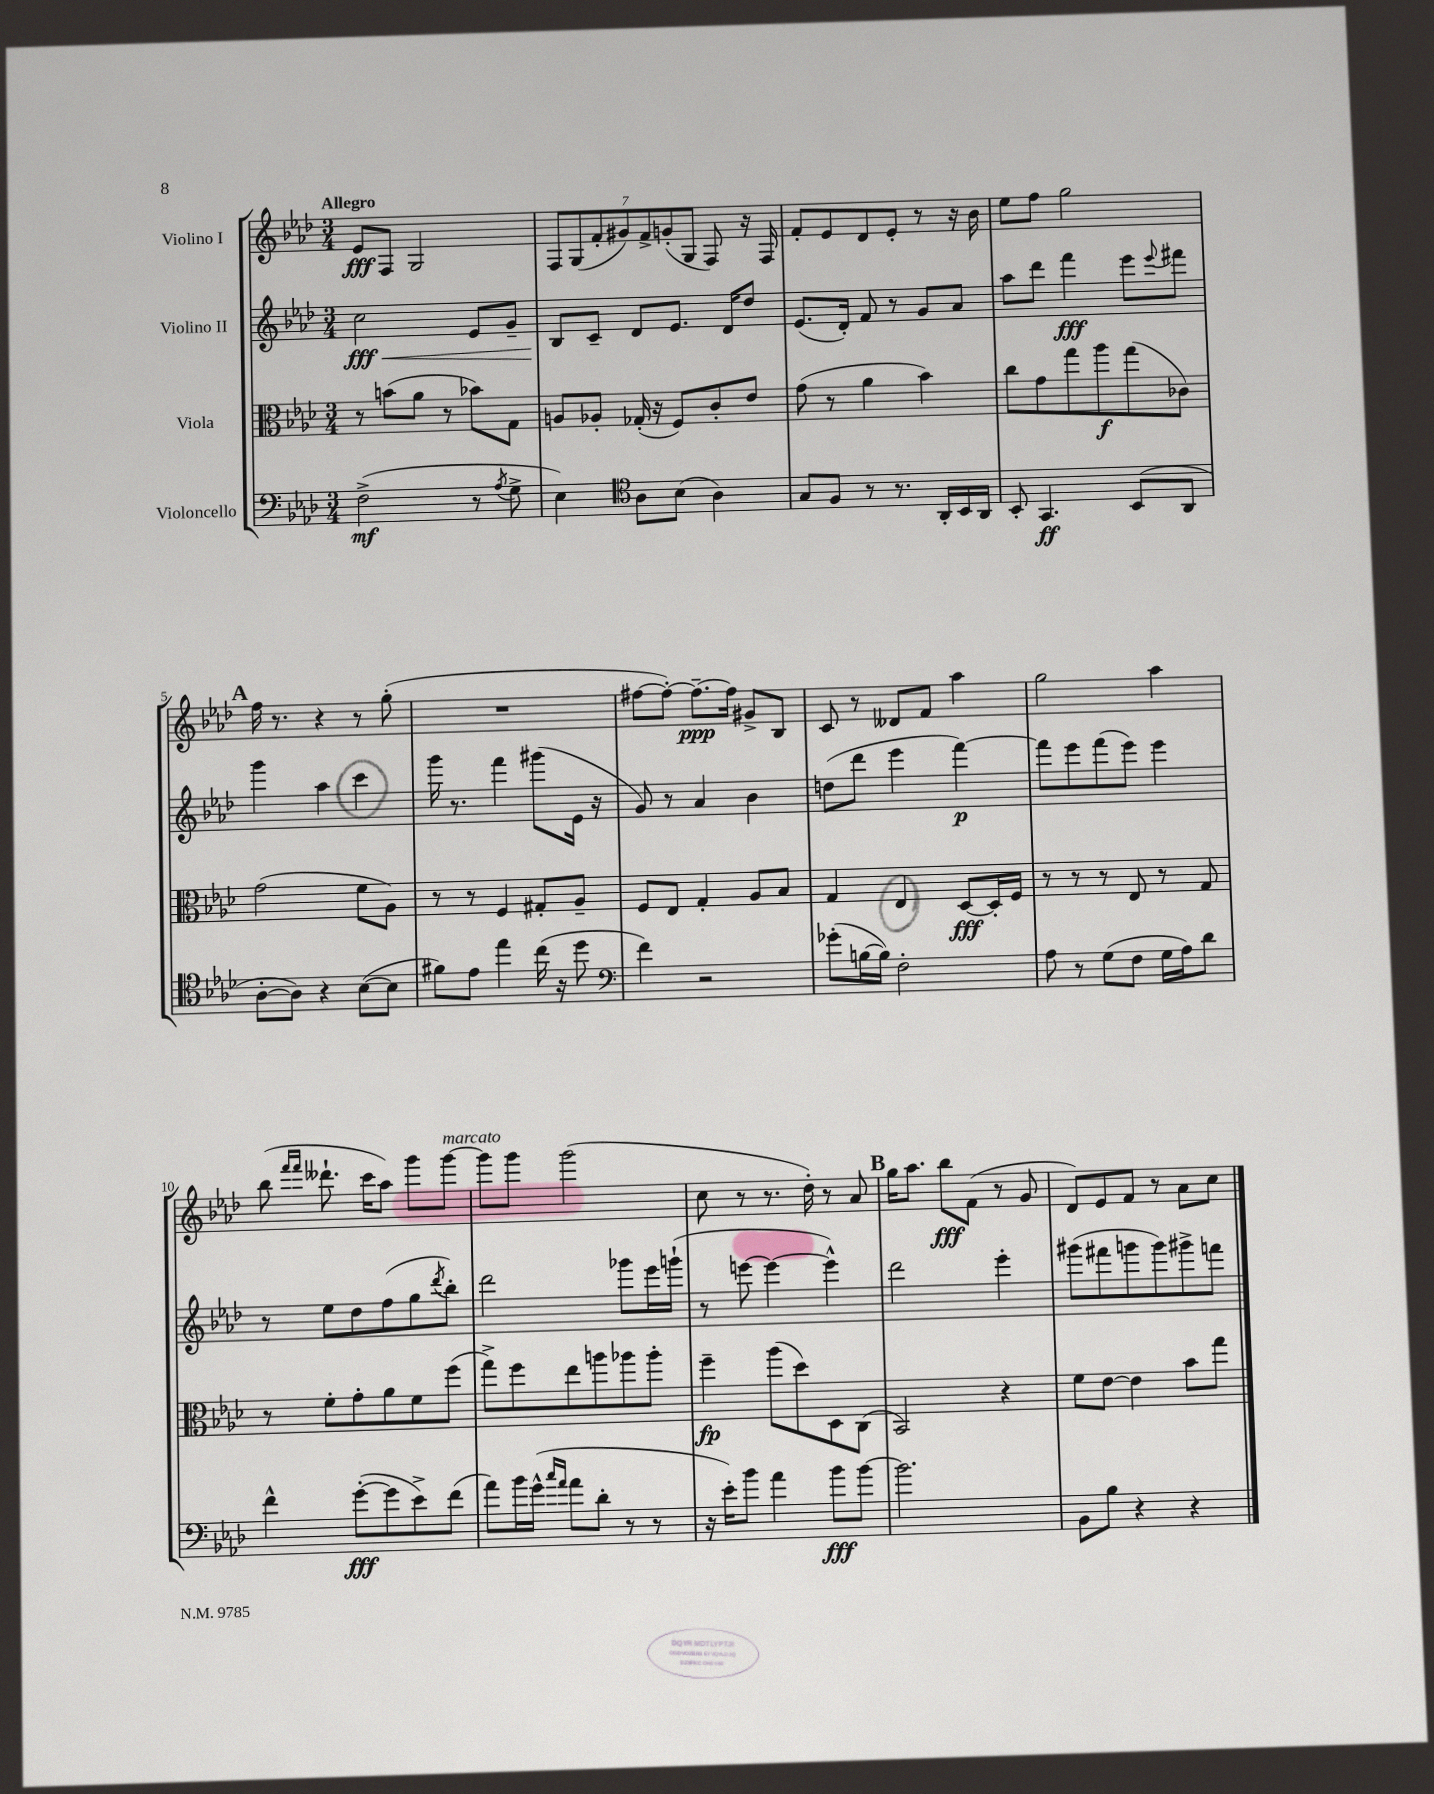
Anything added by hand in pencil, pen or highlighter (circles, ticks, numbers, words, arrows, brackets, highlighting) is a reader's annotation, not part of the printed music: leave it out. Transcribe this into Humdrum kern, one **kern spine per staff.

**kern	**dynam	**kern	**dynam	**kern	**dynam	**kern	**dynam
*part4	*part4	*part3	*part3	*part2	*part2	*part1	*part1
*staff4	*staff4	*staff3	*staff3	*staff2	*staff2	*staff1	*staff1
*I"Violoncello	*	*I"Viola	*	*I"Violino II	*	*I"Violino I	*
*clefF4	*	*clefC3	*	*clefG2	*	*clefG2	*
*k[b-e-a-d-]	*	*k[b-e-a-d-]	*	*k[b-e-a-d-]	*	*k[b-e-a-d-]	*
*M3/4	*	*M3/4	*	*M3/4	*	*M3/4	*
=1	=1	=1	=1	=1	=1	=1	=1
!	!	!	!	!	!	!LO:TX:a:B:t=Allegro	!
!	!	!	!	!	!LO:HP:b	!	!
(2F^\	mf	8r	.	2cc\	< fff	8e-/L	fff
.	.	(8bn\L	.	.	.	8F/J	.
.	.	8a-\J	.	.	.	2G/	.
.	.	8r	.	.	.	.	.
8r	.	8b-X\L)	.	8e-/L	.	.	.
8qA-/	.	.	.	.	.	.	.
8G^\	.	8G\J	.	8g~/J	.	.	.
=2	=2	=2	=2	=2	=2	=2	=2
4E-\)	.	8An/L	.	8B-/L	.	14F/L	.
.	.	.	.	.	.	(14G/	.
.	.	8A-X'/J	.	8c~/J	[	.	.
.	.	.	.	.	.	14f'/	.
.	.	.	.	.	.	14g#X/)	.
*clefC4	*	*	*	*	*	*	*
8A-\L	.	(16G-X'/	.	8d-/L	.	.	.
.	.	.	.	.	.	14f^/	.
.	.	16r	.	.	.	.	.
.	.	.	.	.	.	(14gn'/	.
(8B-\J	.	8F/L)	.	8.e-/J	.	.	.
.	.	.	.	.	.	14G/J	.
4A-\)	.	8c'/	.	.	.	8F/)	.
.	.	.	.	16d-/KL	.	.	.
.	.	8e-/J	.	8dd-/J	.	16r	.
.	.	.	.	.	.	16F/	.
=3	=3	=3	=3	=3	=3	=3	=3
8G/L	.	(8g\	.	(8.e-/L	.	8f'/L	.
8F/J	.	8r	.	.	.	8e-/	.
.	.	.	.	16d-'/Jk)	.	.	.
8r	.	4a-\	.	8f/	.	8d-/	.
8.r	.	.	.	8r	.	8e-'/J	.
.	.	4b-\)	.	8g/L	.	8r	.
16AA-'/LL	.	.	.	.	.	.	.
16BB-/	.	.	.	8a-/J	.	16r	.
16AA-/JJ	.	.	.	.	.	16b-\	.
=4	=4	=4	=4	=4	=4	=4	=4
8BB-'/	.	8cc\L	.	8aa-\L	.	8ee-\L	.
4.GG/	ff	8g\	.	8ddd-\J	.	8ff\J	.
.	.	8gg\	.	4fff\	fff	2gg\	.
.	.	8aa-\	f	.	.	.	.
(8BB-/L	.	(8gg\	.	8eee-\L	.	.	.
.	.	.	.	8qqeee-/	.	.	.
8AA-/J	.	8c-X\J)	.	8fff#X\J	.	.	.
!!LO:LB:g=z
!!LO:REH:place=s1:t=A
=5	=5	=5	=5	=5	=5	=5	=5
[8A-'\L	.	(2g\	.	4ggg\	.	16ff\	.
.	.	.	.	.	.	8.r	.
8A-\J])	.	.	.	.	.	.	.
4r	.	.	.	4aa-\	.	4r	.
([8B-\L	.	8f\L	.	4ccc\	.	8r	.
8B-\J]	.	8A-\J)	.	.	.	(8gg'\	.
=6	=6	=6	=6	=6	=6	=6	=6
8f#X\L)	.	8r	.	16ggg\	.	2.r	.
.	.	.	.	8.r	.	.	.
8e-\J	.	8r	.	.	.	.	.
4ee-\	.	4F/	.	4fff\	.	.	.
(16cc\	.	8G#X'/L	.	(8ggg#X\L	.	.	.
16r	.	.	.	.	.	.	.
8dd-\	.	8A-~/J	.	16e-\Jk	.	.	.
.	.	.	.	16r	.	.	.
=7	=7	=7	=7	=7	=7	=7	=7
*clefF4	*	*	*	*	*	*	*
4f\)	.	8F/L	.	8g/)	.	[8ff#X\L	.
.	.	8E-/J	.	8r	.	8ff#'\J_)	.
2r	.	4G'/	.	4a-/	.	8.ff#~\L_	ppp
.	.	.	.	.	.	16ff#\Jk]	.
.	.	8A-/L	.	4b-\	.	8g#X^/L	.
.	.	8B-/J	.	.	.	8B-/J	.
=8	=8	=8	=8	=8	=8	=8	=8
(8g-X'\L	.	4G/	.	(8ddn\L	.	8c/	.
[16Bn\L	.	.	.	8ddd-\J	.	8r	.
16B\JJ])	.	.	.	.	.	.	.
2F'\	.	4E-/	.	4eee-\	.	8d--X/L	.
.	.	.	.	.	.	8f/J	.
.	.	[8D-/L	fff	[4fff\)	p	4aa-\	.
.	.	16D-'/L]	.	.	.	.	.
.	.	16F/JJ	.	.	.	.	.
=9	=9	=9	=9	=9	=9	=9	=9
8A-\	.	8r	.	8fff\L]	.	2gg\	.
8r	.	8r	.	8eee-\	.	.	.
(8G\L	.	8r	.	(8fff\	.	.	.
8F\J	.	8E-/	.	8eee-\J)	.	.	.
16G\LL	.	8r	.	4eee-\	.	4aa-\	.
16A-\J)	.	.	.	.	.	.	.
8d-\J	.	8G/	.	.	.	.	.
!!LO:LB:g=z
=10	=10	=10	=10	=10	=10	=10	=10
4f^^\	.	8r	.	8r	.	(8bb-\	.
.	.	.	.	.	.	16qqfff/LL	.
.	.	.	.	.	.	16qqfff/JJ	.
.	.	8f'\L	.	8ee-\L	.	8.ddd--X`\	.
([8g'\L	fff	8g'\	.	8dd-\	.	.	.
.	.	.	.	.	.	16ccc\KL	.
8g\]	.	8a-\	.	(8ff\	.	8aa-\J)	.
8e-^\)	.	8f\	.	8gg\	.	8ggg\L	.
.	.	.	.	8qddd-/	.	.	.
!	!	!	!	!	!	!LO:TX:a:i:t=marcato	!
(8f\J	.	(8ff\J	.	8bb-'\J)	.	[8ggg\J	.
=11	=11	=11	=11	=11	=11	=11	=11
8a-\L)	.	8gg^\L)	.	2ddd-\	.	8ggg\L]	.
16b-\L	.	8ff\	.	.	.	8ggg\J	.
(16g^^\JJ	.	.	.	.	.	.	.
16qqcc/LL	.	.	.	.	.	.	.
16qqa-/JJ	.	.	.	.	.	.	.
8a-\L	.	8ee-\	.	.	.	(2ggg\	.
8d-'\J	.	8aan\	.	.	.	.	.
8r	.	8aa-X\	.	8ggg-X\L	.	.	.
8r	.	8aa-'\J	.	16eee-\L	.	.	.
.	.	.	.	(16gggn`\JJ	.	.	.
=12	=12	=12	=12	=12	=12	=12	=12
16r	.	4ff~\	fp	8r	.	8cc\	.
16e-'\KL)	.	.	.	.	.	.	.
8b-\J	.	.	.	[8eeen\	.	8r	.
4a-\	.	(8aa-\L	.	4eee\_	.	8.r	.
.	.	8dd-\)	.	.	.	.	.
.	.	.	.	.	.	16dd-'\)	.
8b-\L	fff	8D-\	.	4eee^^\])	.	8r	.
[8b-\J	.	(8C\J	.	.	.	8a-/	.
!!LO:REH:place=s1:t=B
=13	=13	=13	=13	=13	=13	=13	=13
2.b-\]	.	2BB-/)	.	2ddd-\	.	16gg\KL	.
.	.	.	.	.	.	8.aa-\J	.
.	.	.	.	.	.	8bb-\L	fff
.	.	.	.	.	.	(8f\J	.
.	.	4r	.	4eee-'\	.	8r	.
.	.	.	.	.	.	8g/	.
=14	=14	=14	=14	=14	=14	=14	=14
8BB-\L	.	8f\L	.	(8ggg#X\L	.	8d-/L)	.
8B-\J	.	[8e-\J	.	8fff#X\	.	8e-/	.
4r	.	4e-\]	.	8gggn\	.	8f/J	.
.	.	.	.	8ggg\)	.	8r	.
4r	.	8b-\L	.	8ggg#X^\	.	8a-\L	.
.	.	8gg\J	.	8fffn\J	.	8cc\J	.
==	==	==	==	==	==	==	==
*-	*-	*-	*-	*-	*-	*-	*-
